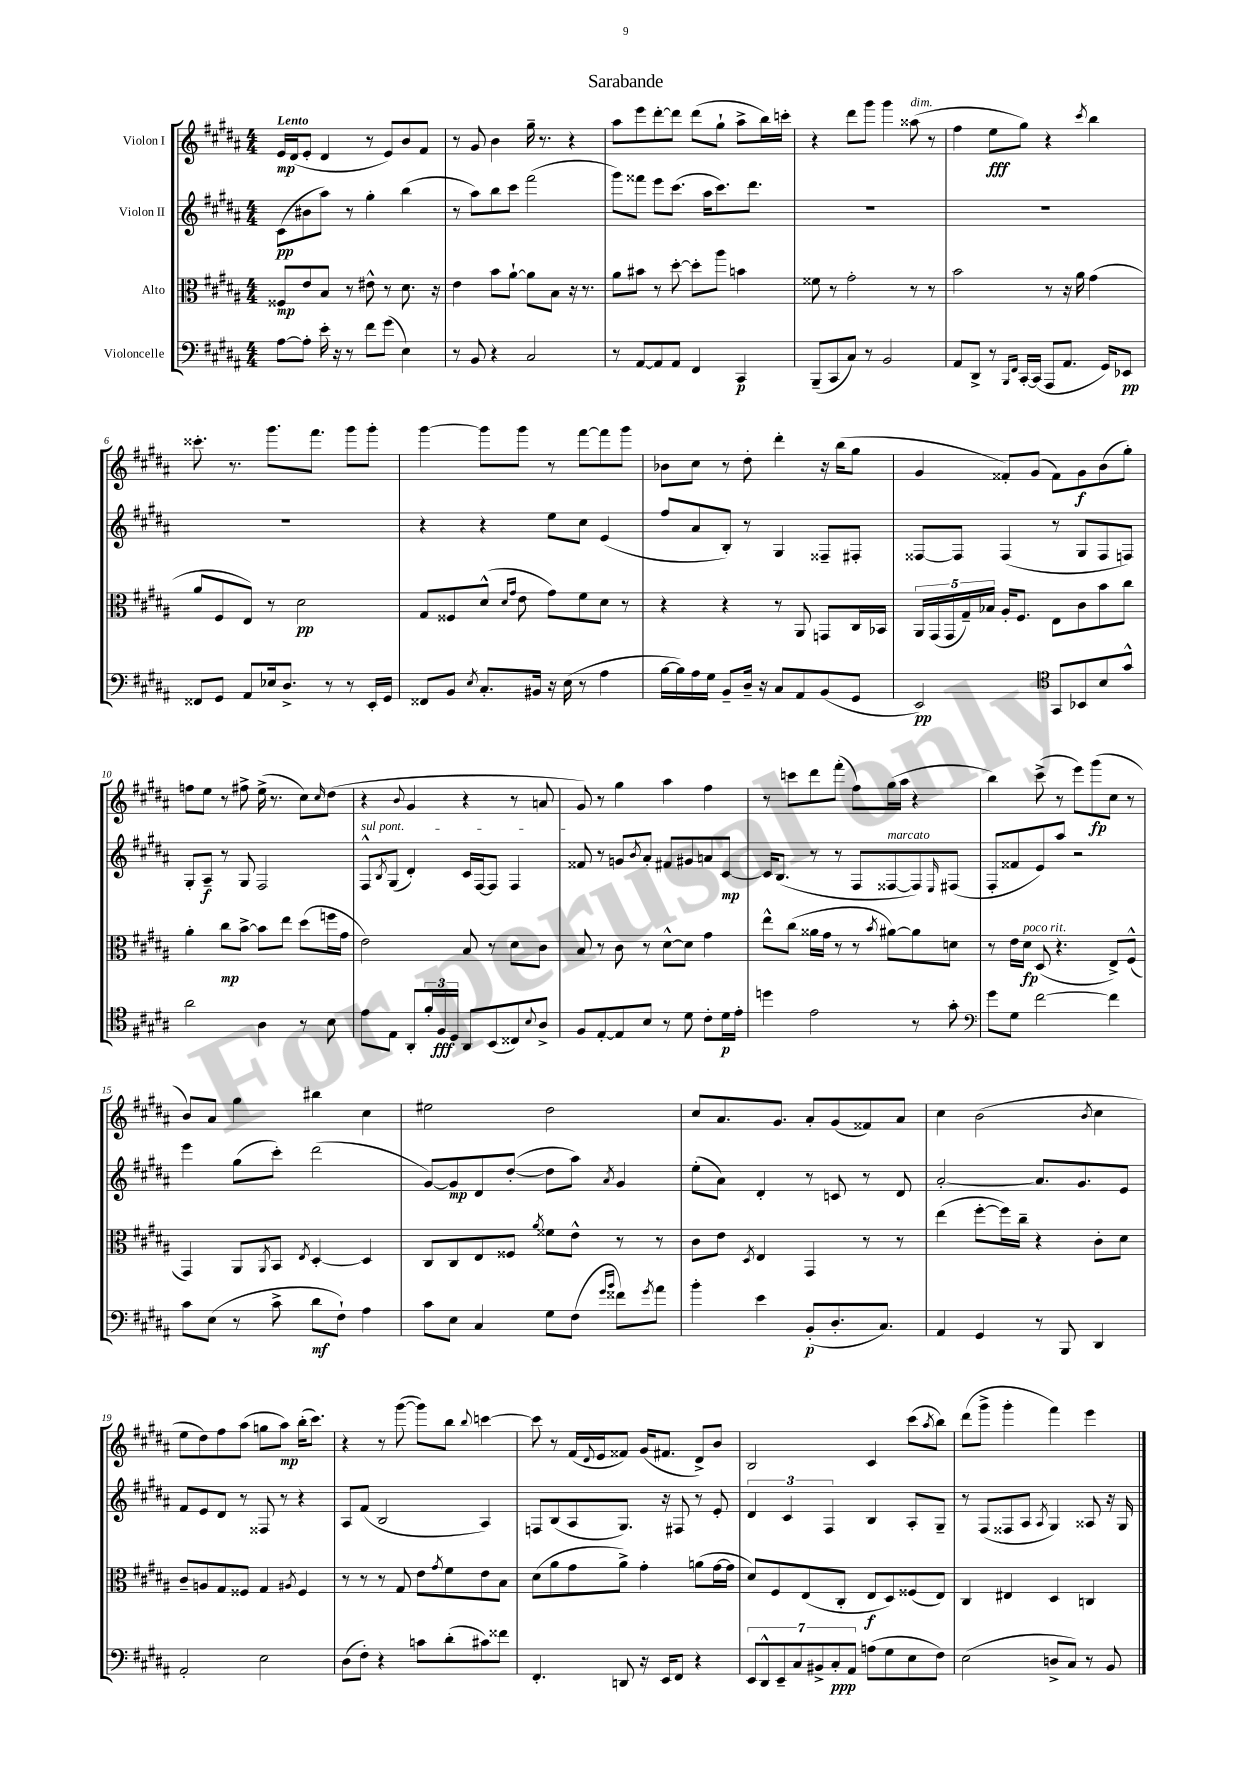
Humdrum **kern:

**kern	**kern	**kern	**kern
*staff4	*staff3	*staff2	*staff1
*clefF4	*clefC3	*clefG2	*clefG2
*k[f#c#g#d#a#]	*k[f#c#g#d#a#]	*k[f#c#g#d#a#]	*k[f#c#g#d#a#]
*M4/4	*M4/4	*M4/4	*M4/4
[8A#	8F##	(8c#	16e
.	.	.	(16d#
8A#']	8e	8b#	8e'
16e'	8B	8aa#)	4d#
16r	.	.	.
8r	8r	8r	.
8f#	8e#^^	4gg#'	8r
(8g#	8r	.	8e)
4E)	8.d#	(4bb	8b
.	.	.	8f#
.	16r	.	.
=	=	=	=
8r	4e	8r	8r
8BB	.	8aa#)	8g#
4r	8b	8bb	4b
.	[8a#`	8ccc#	.
2C#	8a#]	(2fff#	16gg#~
.	.	.	8.r
.	8B	.	.
.	16r	.	4r
.	8.r	.	.
=	=	=	=
8r	8a#	8ggg#)	8aa#
[8AA#	8b#	8fff##	8eee
8AA#]	8r	8eee	[8ddd#'
8AA#	[8dd#'	(8.ccc#	8ddd#]
4FF#	8dd#']	.	(8ddd#
.	.	16aa#	.
.	8aa#	8.ccc#)	8gg#`
4CC#	4b	.	8aa#^
.	.	8.ddd#	.
.	.	.	16bb)
.	.	.	16ccc'
=	=	=	=
(8BBB~	8f##	1r	4r
8CC#	8r	.	.
8C#)	2g#'	.	8ddd#
8r	.	.	8ggg#
2BB	.	.	4ggg#
.	8r	.	(8aa##
.	8r	.	8r
=	=	=	=
8AA#	2b	1r	4ff#
8DD#^	.	.	.
8r	.	.	8ee
16qqBBB	.	.	.
16qqFF#	.	.	.
[16CC#'	.	.	8gg#)
(16CC#]	.	.	.
8AAA#	8r	.	4r
8.AA#	16r	.	.
.	16a#	.	.
.	.	.	8qccc#
.	(4g#	.	4bb
16GG#)	.	.	.
8EE-	.	.	.
=	=	=	=
8FF##	8a#	1r	8.ccc##'
8GG#	8F#	.	.
.	.	.	8.r
8AA#	8E)	.	.
16E-	8r	.	8.ggg#
8.D#^	.	.	.
.	2d#	.	.
.	.	.	8.fff#
8r	.	.	.
8r	.	.	8ggg#
16EE'	.	.	8ggg#'
16GG#	.	.	.
=	=	=	=
8FF##	8G#	4r	[4ggg#
8BB	8F##	.	.
8qE	.	.	.
8.C#'	(8d#^^	4r	8ggg#]
.	16qqd#	.	.
.	16qqg#	.	.
.	8e	.	8ggg#
16BB#	.	.	.
16r	8g#)	8ee	8r
(16E	.	.	.
8r	8f#	8cc#	[8fff#
4A#	8d#	(4e	8fff#]
.	8r	.	8ggg#
=	=	=	=
[16B	4r	8ff#	8b-
16B])	.	.	.
16A#	.	8a#	8cc#
16G#	.	.	.
8BB~	4r	8B')	8r
16D#~	.	8r	8dd#'
16r	.	.	.
8C#	8r	4G#	4ddd#'
8AA#	8AA#	.	.
(8BB	8GG	8F##~	16r
.	.	.	(16bb
8GG#	16C#	8F#'	8gg#
.	16BB-	.	.
=	=	=	=
2EE)	20AA#	[8F##	4g#
.	(20GG#	.	.
.	20GG#	.	.
.	.	8F##]	.
.	20G#~)	.	.
.	20B-	.	.
.	16A#'	(4F##	8f##')
.	8.F#	.	.
.	.	.	(8g#
*clefC4	*	*	*
8GG#	8E	8r	8f##)
8BB-	8c#	8G#	8g#
8B	8b	8F##	(8b
8g#^^	8cc#	8F)	8gg#')
=	=	=	=
2a#	4a#'	8G#'	8ff
.	.	8A#~	8ee
.	8cc#	8r	8r
.	[8b^	8G#	8ff#^
4A#	8b]	2F#	(16ee^
.	.	.	8.r
.	8ee	.	.
8r	(8dd#	.	8cc#)
.	.	.	16qqcc#
8B	16ff	.	(8dd#
.	16g#	.	.
=	=	=	=
8e	2e)	8F#^^	4r
.	.	8qB	.
8E	.	(8G#	.
.	.	.	8qqb
8AA#'	.	4d#')	4g#
24f#'	.	.	.
24F#	.	.	.
24D#	.	.	.
8AA#	8B	16c#	4r
.	.	[16F#	.
(8BB	8r	8F#]	.
8C##)	8d#	4F#	8r
8qqB	.	.	.
8A#^	8c#	.	8a
=	=	=	=
8F#	8B	8f##	8g#)
[8E'	8r	8r	8r
8E]	8c#	8g	4gg#
.	.	8qb	.
8B	8r	8a#'	.
8r	[8d#^^	8f#	4aa#
8d#	8d#]	8g#	.
8c#'	4g#	8a	4ff#
16d#	.	[8c#	.
16e'	.	.	.
=	=	=	=
4dd	8ee^^	16c#]	8r
.	.	(8.B	.
.	(8cc#	.	8ccc
2e	16a##	8r	8ddd#
.	16g#	.	.
.	8r	8r	(8fff#'
.	8r	8F#	8ff#)
.	8qb	.	.
.	[8a#)	[8F##	(16gg#
.	.	.	16aa#
8r	8a#]	8F##])	4r
.	.	16qqE	.
8g#'	8d	(8F#	.
=	=	=	=
*clefF4	*	*	*
8g#	8r	8F#'	4bb)
8G#	16e	8f##	.
.	16d#	.	.
[2f#	(8D#	8e)	(8ccc#^
.	4.r	8aa#	8r
.	.	2r	8eee)
.	.	.	(8ggg#
4f#]	8E^)	.	8cc#
.	(8F#^^	.	8r
=	=	=	=
8c#	4GG#)	4eee	8b)
(8E	.	.	8a#
8r	8AA#	(8gg#	4gg#
.	8qAA#	.	.
8c#^	8BB	8ccc#')	.
.	8qE	.	.
8d#	[4D#'	(2ddd#	4bb#
8F#`)	.	.	.
4A#	4D#]	.	4cc#
=	=	=	=
8c#	8C#	[8g#)	2ee#
8E	8C#	8g#]	.
4C#	8E	8d#	.
.	8F##	([8dd#'	.
.	8qa#	.	.
8G#	8f##	8dd#]	2dd#
(8F#	8e^^	8aa#)	.
16qqg#	.	.	.
16qqb	.	8qa#	.
8f##)	8r	4g#	.
8qg#	.	.	.
8a#	8r	.	.
=	=	=	=
4b'	8c#	(8ee'	8cc#
.	8e	8a#)	8.a#
.	8qD#	.	.
4e	4E	4d#'	.
.	.	.	8.g#
(8BB'	4GG#	8r	8a#'
8.D#'	.	8c	(8g#
.	8r	8r	8f##)
8.C#)	.	.	.
.	8r	8d#	8a#
=	=	=	=
4AA#	(4ee	[2a#'	4cc#
4GG#	[8ff#'	.	(2b
.	16ff#])	.	.
.	16cc#~	.	.
8r	4r	8.a#]	.
8BBB	.	.	.
.	.	8.g#	.
.	.	.	8qb
4DD#	8c#'	.	4cc#
.	8d#	8e	.
=	=	=	=
2AA#'	8c#~	8f#	8ee
.	8A	8e	8dd#)
.	8G#	8d#	8ff#
.	8F##	8r	(8aa#
2E	4G#	8F##	8gg
.	.	8r	8aa#)
.	8qA#	.	.
.	4F##	4r	(16bb'
.	.	.	8.ccc#)
=	=	=	=
(8D#	8r	8A#	4r
8F#')	8r	(8f#	.
4r	8r	2B	8r
.	8G#	.	([8ggg#
8c	8e	.	8ggg#])
.	8qg#	.	.
(8d#'	8f#	.	8bb
.	.	.	8qqbb
8c#)	8e	4A#)	[4ccc
8f##	8B	.	.
=	=	=	=
4.FF#'	(8d#	8F	8ccc]
.	8a#	(8B	8r
.	8g#	8A#	(16f#
.	.	.	8qqd#
.	.	.	16e
8DD	8a#^)	8.G#)	8f##)
16r	4g#'	.	(16g#
16EE	.	16r	8.f#
8FF#	.	8F#	.
4r	(8a	8r	8d#^)
.	[16g#	8e'	8b
.	16g#]	.	.
=	=	=	=
14EE	8d#)	6d#	2B
14DD#^^	.	.	.
.	8F#	.	.
14EE~	.	.	.
.	.	6c#	.
14C#	.	.	.
.	(8E	.	.
14BB#^	.	.	.
.	.	6F#	.
14C#'	.	.	.
.	8C#'	.	.
14AA#	.	.	.
(8A	8E	4B	4c#
8G#	8D#)	.	.
8E	(8F##	8A#'	(8ccc#
.	.	.	8qaa#
8F#)	8E)	8G#~	8bb)
=	=	=	=
(2E	4C#	8r	(8ddd#
.	.	(8F#	8ggg#^
.	4E#	8F##	4ggg#'
.	.	8A#	.
.	.	8qA#	.
8D^	4D#	4G#)	4fff#)
8C#)	.	.	.
8r	4C	8A##	4eee
8BB	.	16r	.
.	.	16G#	.
==	==	==	==
*-	*-	*-	*-
